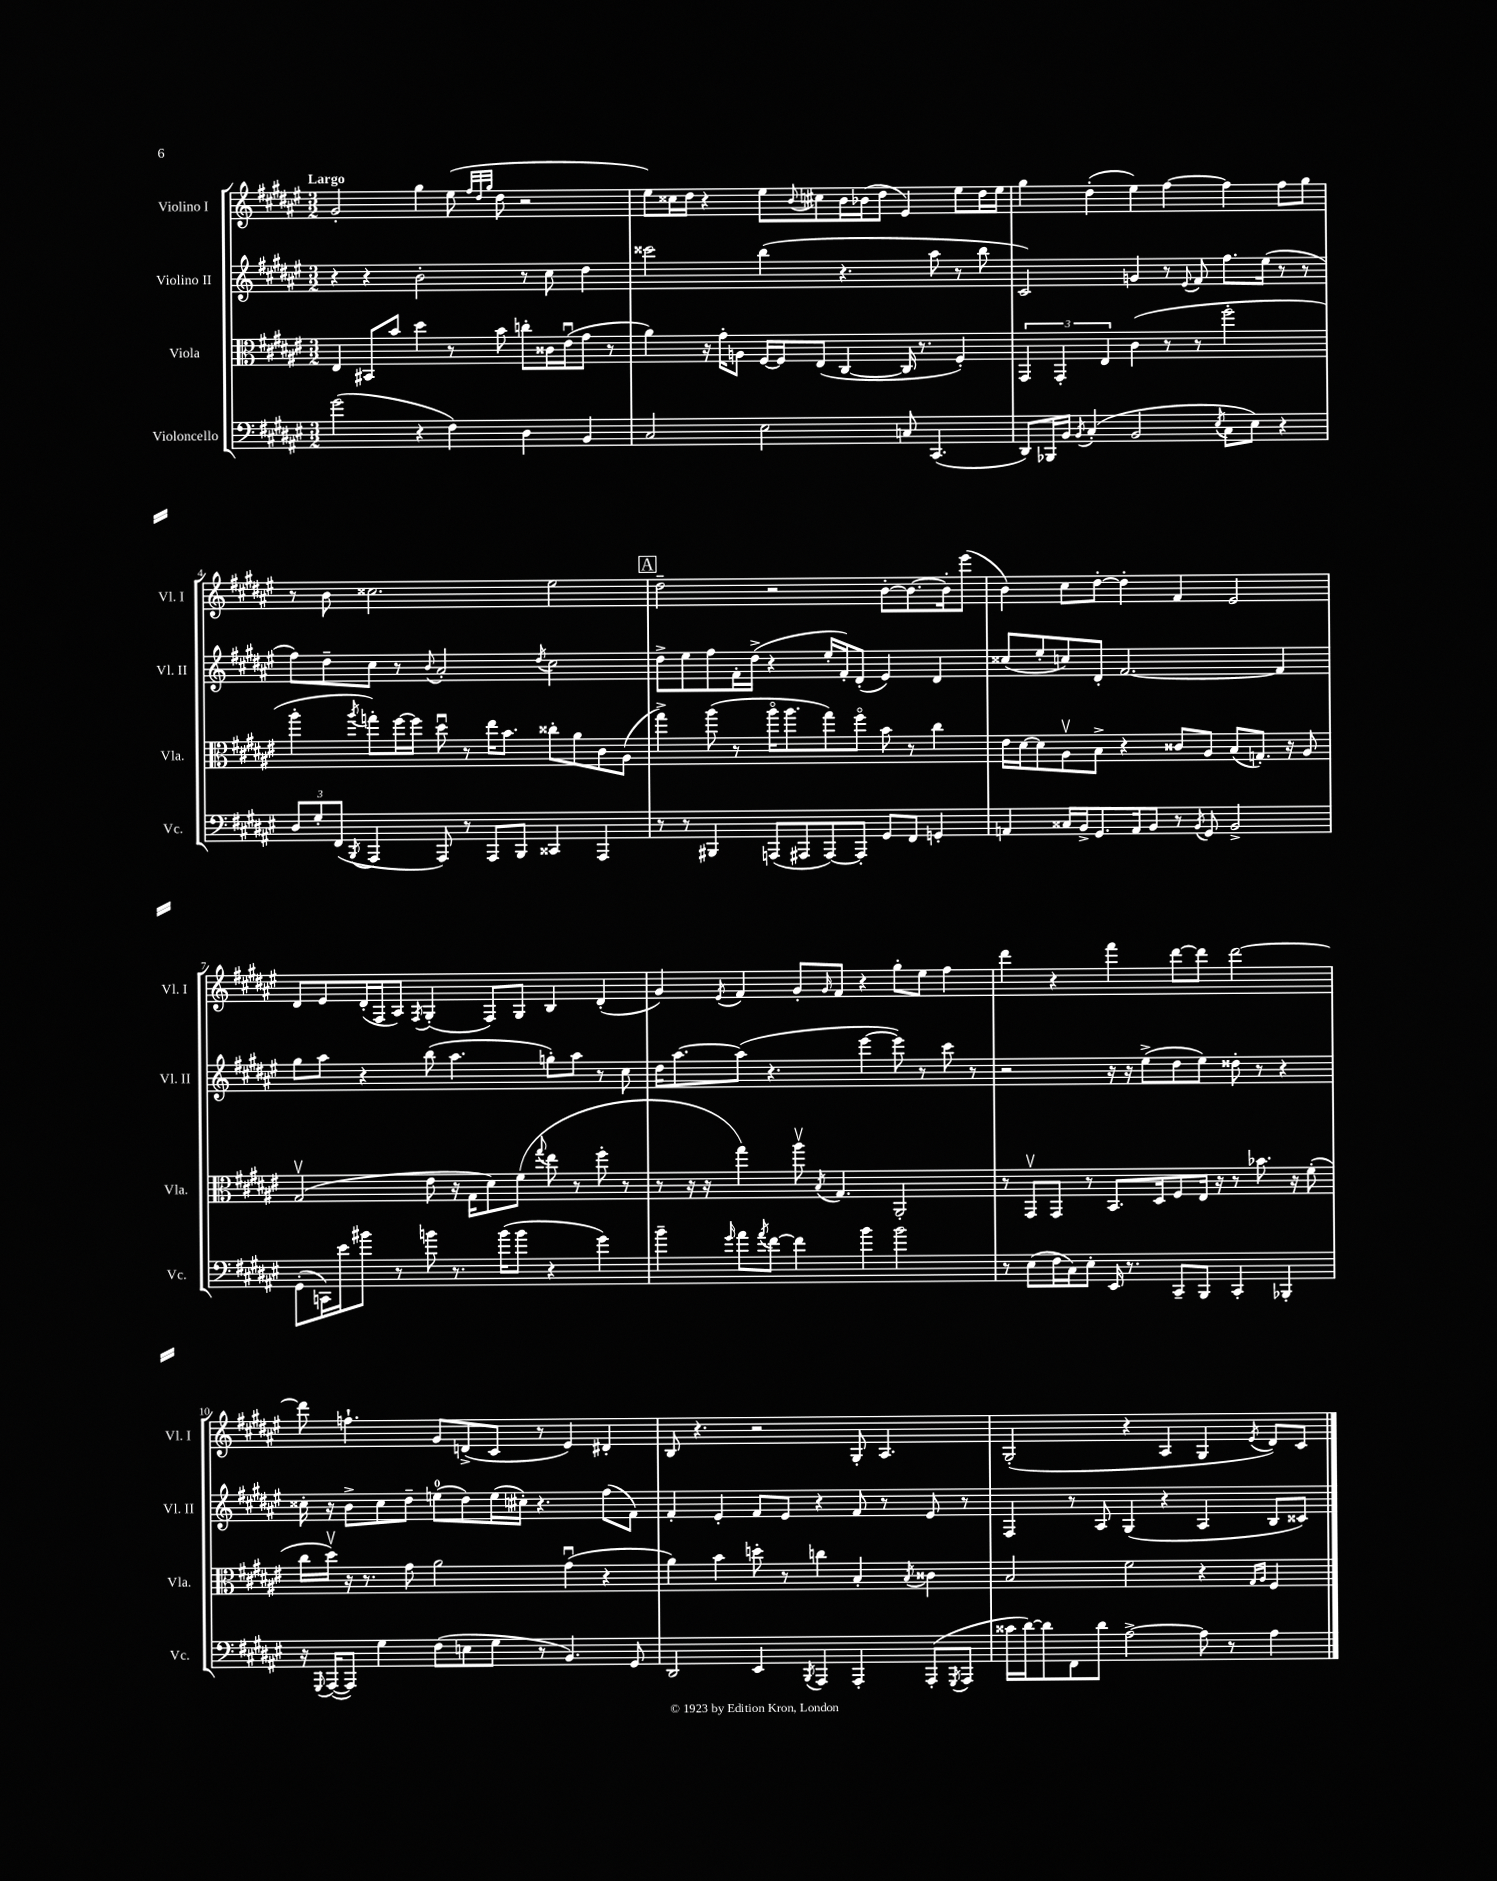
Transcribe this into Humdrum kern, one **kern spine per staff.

**kern	**kern	**kern	**kern
*staff4	*staff3	*staff2	*staff1
*clefF4	*clefC3	*clefG2	*clefG2
*k[f#c#g#d#a#e#]	*k[f#c#g#d#a#e#]	*k[f#c#g#d#a#e#]	*k[f#c#g#d#a#e#]
*M3/2	*M3/2	*M3/2	*M3/2
(2g#\	4E#/	4r	2g#'/
.	8BB#/L	4r	.
.	8b/J	.	.
4r	4dd#\	2b'\	4gg#\
4F#\)	8r	.	(8ee#\
.	.	.	32qqff#/LLL
.	.	.	32qqdd#/
.	.	.	32qqgg#/JJJ
.	8b\	.	8dd#\
4D#\	8cc'\L	8r	2r
.	16c##\L	8cc#\	.
.	(16e#u\J	.	.
4BB/	8g#\J	4dd#\	.
.	8r	.	.
=	=	=	=
2C#/	4a#\)	2ccc##\	8ee#\L)
.	.	.	16cc##\L
.	.	.	16dd#\JJ
.	16r	.	4r
.	16g#'\LK	.	.
.	8A\J	.	.
2E#\	[16F#/LL	(4bb\	8ee#\L
.	16F#/]J	.	.
.	.	.	8qqb/
.	(8E#/J	.	8cc#\
.	[4C#/	4.r	16b\L
.	.	.	(16b-\J
.	.	.	8dd#\J
8C/	16C#/]	.	4e#/)
.	8.r	.	.
(4.CC#/	.	8aa#\	.
.	4F#'/)	8r	8ee#\L
.	.	8bb\	16dd#\L
.	.	.	16ee#\JJ
=	=	=	=
8DD#/L)	6GG#/	2c#/)	4gg#\
16BBB-/L	.	.	.
.	6GG#'/	.	.
16BB/JJ	.	.	.
8qBB/	.	.	.
(4C#'/	.	.	(4dd#'\
.	6E#/	.	.
2BB/	(4c#\	4g/	4ee#\)
.	8r	8r	[4ff#\
.	.	8qqe#/	.
.	8r	8f#/	.
8qE#/	.	.	.
8C#\L	2ff#'\	8.ff#\L	4ff#\]
8E#\J)	.	.	.
.	.	(16ee#\Jk	.
4r	.	8r	8ff#\L
.	.	8r	8gg#\J
=	=	=	=
12D#/L	4aa#'\	8ff#\L)	8r
12G#'/	.	.	.
.	.	8dd#~\	8b\
(12FF#/J	.	.	.
8qBBB/	8qaa#/	.	.
4AAA#/	8gg'\L)	8cc#\J	2.cc##\
.	[16ff#\L	8r	.
.	16ff#\]JJ	.	.
.	.	8qqb/	.
8AAA#/)	8dd#u\	2a#'/	.
8r	8r	.	.
8AAA#/L	16ee#\LK	.	.
.	8.b\J	.	.
8BBB/J	.	.	.
.	.	8qdd#/	.
4CC##/	8cc##'\L	2cc#\	2ee#\
.	8a#\	.	.
4AAA#/	8c#\	.	.
.	(8A#\J	.	.
=	=	=	=
8r	4gg#^\)	8dd#^\L	2dd#~\
8r	.	8ee#\	.
4BBB#/	(8aa#\	8ff#\	.
.	8r	16f#'\L	.
.	.	(16dd#^\JJ	.
(8AAA/L	16aa#o\LK	4r	2r
.	8.aa#\	.	.
8AAA#/	.	.	.
[8AAA#/)	8gg#\)	16ee#'/LL	.
.	.	16f#'/J)	.
8AAA#'/]J	8ff#o\J	(8d#'/J	.
8GG#/L	8b\	4e#/)	[8b'\L
8FF#/J	8r	.	8.b\_
4GG'/	4cc#\	4d#/	.
.	.	.	16b'\]k
.	.	.	(8eee#\J
=	=	=	=
4AA/	16e#\LL	(8cc##/L	4b\)
.	[16d#\J	.	.
.	8d#\]	8ee#'/	.
16C##/LL	8A#v\	8cc/)	8cc#\L
16BB^/J	.	.	.
8.GG#/	8B^\J	8d#'/J	[8dd#'\J
.	4r	[2.f#/	4dd#'\]
16AA/k	.	.	.
8BB/J	.	.	.
8r	8c##/L	.	4f#/
8qBB/	.	.	.
8GG#/	8A#/J	.	.
2BB^/	(8B/L	.	2e#/
.	8.G'/J)	.	.
.	.	4f#/]	.
.	16r	.	.
.	8A#/	.	.
=	=	=	=
(8GG#'\L	(2G#v/	8gg#\L	8d#/L
16CC\L)	.	8aa#\J	8e#/
16e#\J	.	.	.
8b#\J	.	4r	(16d#'/L
.	.	.	16F#/J
8r	.	.	8A#/J)
.	.	.	8qF#/
8b\	8e#\	(8bb\	(4G#'/
8.r	16r	4.aa#\	.
.	16G#\LK	.	.
.	8d#\)	.	8F#/L)
(16b\LK	.	.	.
8b\J	(8f#\J	.	8G#/J
.	8qqgg#/	.	.
4r	8ee#\	8gg'\L)	4B/
.	8r	8aa#\J	.
4g#\)	8ff#'\	8r	(4d#'/
.	8r	8cc#\	.
=	=	=	=
4b~\	8r	16dd#\LK	4g#/)
.	.	[8.aa#\	.
.	16r	.	.
.	16r	.	.
16qqg#/	.	.	8qe#/
8a#\L	4gg#\)	(8aa#\]J	4f#/
8qa#/	.	.	.
[8f#\J	.	4.r	.
4f#\]	8aa#v\	.	8g#'/L
.	8qB/	.	16qqg#/
.	4.G#/	.	8f#/J
4b\	.	[4eee#\	4r
2b\	2AA#'/	8eee#\])	8gg#'\L
.	.	8r	8ee#\J
.	.	8ccc#\	4ff#\
.	.	8r	.
=	=	=	=
8r	8r	2r	4ddd#\
(8E#\L	8GG#v/L	.	.
16F#\L	8GG#/J	.	4r
16C#\J)	.	.	.
8E#'\J	8r	.	.
16EE#/	8.BB/L	16r	4fff#\
8.r	.	16r	.
.	.	(8ee#^\L	.
.	16D#/k	.	.
8CC#~/L	8F#/	8dd#\	[8ddd#\L
8BBB/J	16E#/Jk	8ee#\J)	8ddd#\]J
.	16r	.	.
4CC#'/	8r	8dd##'\	[2ddd#\
.	8.b-\	8r	.
4BBB-'/	.	4r	.
.	16r	.	.
.	(8f#'\	.	.
=	=	=	=
16r	16cc#\LL	16cc##'\	8ddd#\]
8qqGGG#/	.	.	.
([16AAA#/LK	16dd#v\JJ)	16r	.
8AAA#/]J)	16r	8b^\L	4.ff`\
.	8.r	.	.
4G#\	.	8cc##\	.
.	8g#\	8dd#~\J	.
(8F#\L	2a#\	(8ee\L	8g#/L
8E\	.	8dd#\)	(8d^/
8G#\J	.	(16ee\L	8c#/J
.	.	16cc#'\JJ)	.
8r	.	4.r	8r
4.BB/)	(4g#u\	.	4e#/)
.	4r	(8ff#\L	4d#'/
8GG#/	.	8f#\J)	.
=	=	=	=
2DD#/	4a#\)	4f#'/	8B/
.	.	.	4.r
.	4b\	4e#'/	.
4EE#/	8dd'\	8f#/L	2r
.	8r	8e#/J	.
8qBBB/	.	.	.
4AAA#/	4cc\	4r	.
4AAA#'/	4B'/	8f#/	8G#'/
.	.	8r	4.A#/
.	8qB/	.	.
(8AAA#'/L	4c##\	8e#/	.
8qGGG#/	.	.	.
8AAA#/J	.	8r	.
=	=	=	=
16c##\LL	2B/	4F#/	(2G#'/
[16d#\J)	.	.	.
8d#\]	.	.	.
8FF#\	.	8r	.
8d#\J	.	8A#/	.
[2A#^\	2f#\	(4G#/	4r
.	.	4r	4A#/
8A#\]	4r	4A#/	4G#/
8r	.	.	.
.	16qqG#/LL	.	.
.	16qqA#/JJ	.	8qe#/
4A#\	4F#/	8B/L	8d#/L)
.	.	8c##/J)	8c#/J
==	==	==	==
*-	*-	*-	*-
